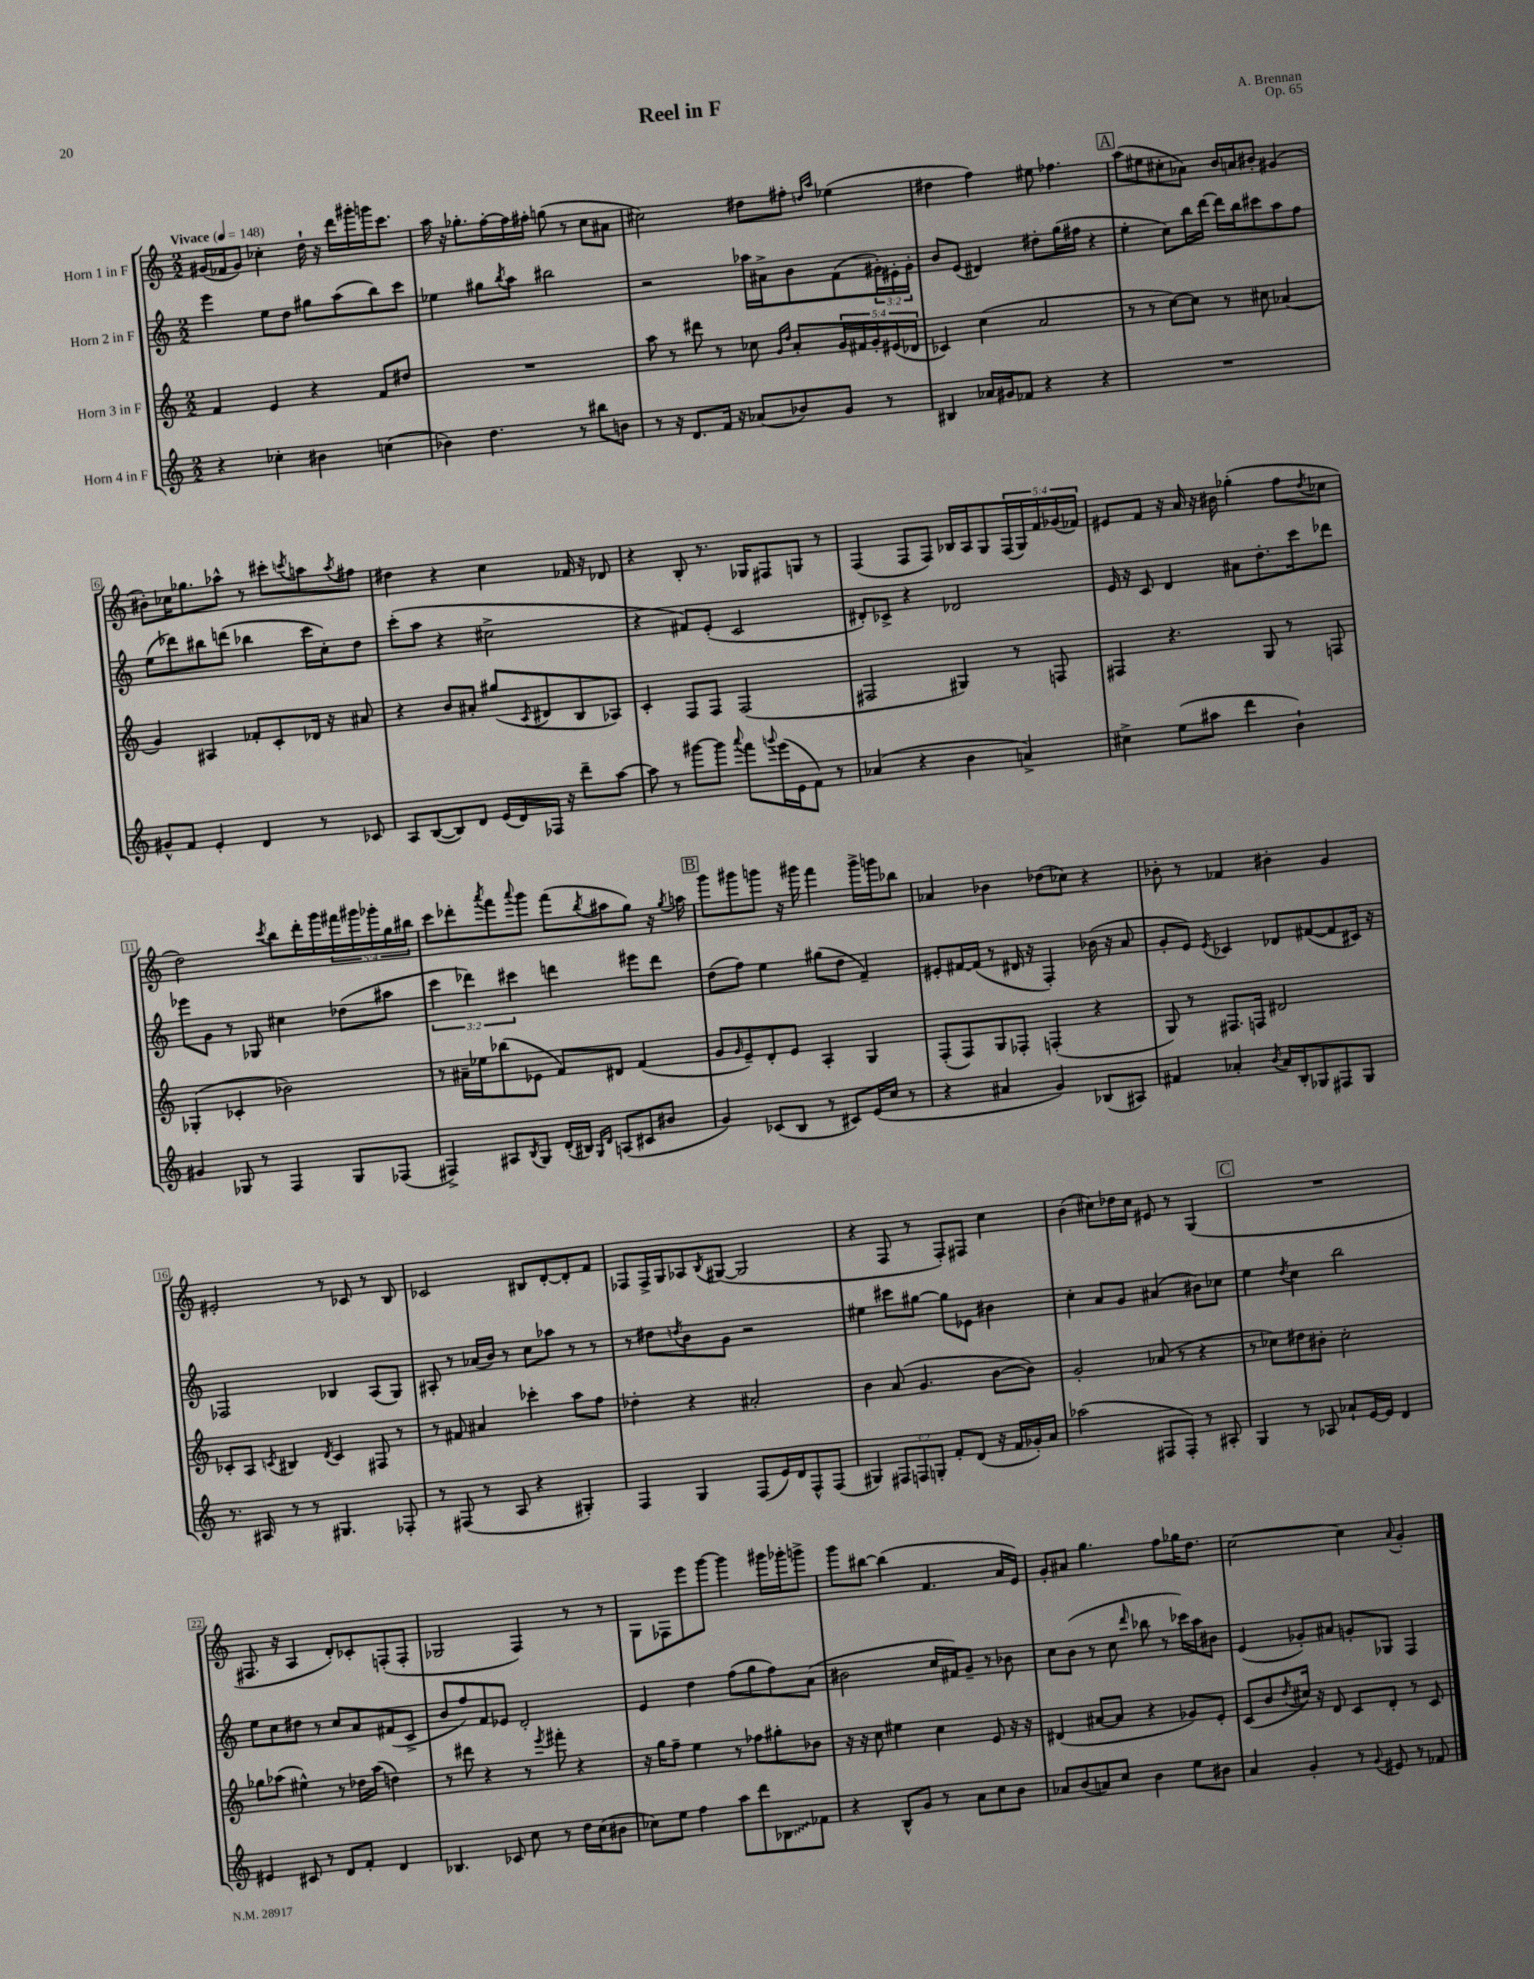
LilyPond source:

\header { title = "Reel in F" composer = "A. Brennan" opus = "Op. 65" }
<<
\new StaffGroup <<
\new Staff = "s0" \with { instrumentName = "Horn 1 in F" } {
    \clef treble \key c \major \numericTimeSignature \time 2/2 \override Staff.TupletNumber.text = #tuplet-number::calc-fraction-text \tempo "Vivace" 4 = 148
    gis'16( fes'16 gis'8) ces''4-. d''16-! r16 d'''16 gis'''16-. g'''16 c'''8. |
    a''16 r16 ges''8.-. f''16~-. f''16 fis''16-. g''8( r8 c''8 ais'8 |
    cis''2) dis''8 fis''8-. \grace { d''16 a''16 } ees''4( |
    dis''4 f''4) eis''8 fes''4. |
    \mark \markup { \box "A" } a''8( eis''8 cis''8-. aes'8) b'16 a'16 bis'8-. gis'4( |
    bis'8-.) ces''16 ges''8. aes''8-^ r8 cis'''8-. \acciaccatura { c'''8 } a''8 \acciaccatura { a''8 } fis''8 |
    dis''4 r4 c''4 fes'16 r16 des'8 |
    r4 b8-. r8. ges16 fis8 g8 r8 |
    f4( f8 f8) bes16 a16 g8 \tuplet 5/4 { f16( g16) f'16 ges'16( fes'16) } |
    eis'8 f'8 r16 a'16 r16 bis'16 ges''4-.( f''8 \acciaccatura { d''8 } ces''8 |
    d''2) \acciaccatura { c'''8 } b''8 d'''16-. g'''16 \tuplet 5/4 { fis'''16 gis'''16 ges'''16-. g''16 bis''16 } |
    c'''8 des'''8-. \acciaccatura { a'''8 } f'''8 \appoggiatura { a'''8 } g'''8 f'''8( \acciaccatura { b''8 } ais''8 g''8) r16 \acciaccatura { g''8 } a''16 |
    \mark \markup { \box "B" } g'''8 gis'''8 g'''8 r16 gis'''16 f'''4 gis'''16-> g'''16 bes''8 |
    aes'4 bes'4 des''8( ces''8) r4 |
    bes'8-. r8 fes'4 bis'4-. g'4 |
    eis'2-. r8 ces'8 r8 b8 |
    ces'2 bis8 d'8~-. d'8-. f'8 |
    fes8 fes16-> g16 aes8 \acciaccatura { b8 } gis8~( gis2 |
    r4 f8 r8 f8-.) fis8 c''4 |
    b'4( cis''8) des''16 cis''16 eis'8 r8 g4( |
    \mark \markup { \box "C" } R1 |
    fis8. r16 a4 d'8-.) ces'8-. f8-.( f8-. |
    ges2 f4) r8 r8 |
    g8 fes8 e'''8 g'''8~ g'''4 gis'''16 ges'''16-. g'''8-> |
    g'''8 bis''8~ bis''4( f'4. a'16 e'16) |
    g'8-. ais'8 g''4. f''8 ges''16 d''8. |
    c''2~ c''4 \appoggiatura { a'8 } g'4-. \bar "|." |
}
\new Staff = "s1" \with { instrumentName = "Horn 2 in F" } {
    \clef treble \key c \major \numericTimeSignature \time 2/2 \override Staff.TupletNumber.text = #tuplet-number::calc-fraction-text
    e'''4 e''8 d''8 gis''8 a''8( b''8) c'''8 |
    ees''4 gis''8 \acciaccatura { b''8 } a''8 bis''2 |
    r2 aes''16 ais'16-> b'8 f'8( \tuplet 3/2 { gis'16-.) eis'16-. gis'16-. } |
    b'8 e'8( dis'4) dis''8-. g''16( fis''16 r4 |
    \mark \markup { \box "A" } e''4-. c''8) b''16 d'''16~ d'''16 b''16 cis'''8 a''8 f''8 |
    e''8( des'''8) bis''8 d'''8( bes''4 c'''16 c''16-.) d''8 |
    c'''8-.( a''8 r4 cis''2-> |
    r4 fis'8) e'8-.( c'2 |
    dis'8-.) ces'8-> r4 des'2 |
    e'16 r16 c'8 d'4 ais'8 d''8.-. c'''16 des'''8 |
    ees'''8 g'8 r8 ges8 cis''4 des''8( ais''8 |
    \tuplet 3/2 { c'''4 des'''4) cis'''4 } d'''4 eis'''8 d'''8 |
    \mark \markup { \box "B" } d''8( f''8) e''4 gis''8( d''8 f'4--) |
    eis'8-. fis'16~ fis'16( r8 dis'16 r16 f4-.) bes'16( r16 a'8 |
    g'8-. e'8) \acciaccatura { e'8 } ces'4 des'8 fis'8~( fis'8 cis'16) r16 |
    fes2 bes4 a8( g8) |
    ais8-. r8 aes'16( b'16) r8 c''8 aes''8 r8 r8 |
    r8 dis''8 \acciaccatura { d''8 } b'8 g'8 r2 |
    eis''4 cis'''8 gis''8~ gis''8 ees'8 bis'4 |
    c''4-. a'8 g'8 ais'4( bis'8) ces''8 |
    \mark \markup { \box "C" } e''4 \acciaccatura { d''8 } c''4 b''2 |
    e''8 c''8 dis''8 r8 c''8 a'8 fis'8( c'8-> |
    b'8 f''8) f'8 ees'8 d'2-. |
    e'4 d''4 f''8( g''8 f''8) a'8( |
    bis'2 c''16 fis'16) g'8-- r8 bes'8 |
    c''8 b'8( r8 c''8 \grace { d'''16 } bes''8 r8 ces'''16) a''16 bis'8 |
    e'4( ges'8-.) ais'8 g'8-. ges8 f4 \bar "|." |
}
\new Staff = "s2" \with { instrumentName = "Horn 3 in F" } {
    \clef treble \key c \major \numericTimeSignature \time 2/2 \override Staff.TupletNumber.text = #tuplet-number::calc-fraction-text
    f'4 e'4 r4 f'8 dis''8 |
    R1 |
    a''8 r8 dis'''8 r8 ces''8 \grace { g'16 d''16 } a'8-. \tuplet 5/4 { g'16 fis'16 g'16-. eis'16( des'16 } |
    ces'4) c''4( a'2 |
    \mark \markup { \box "A" } r8 r8 c''8~) c''8 r8 cis''8 aes'4( |
    g'4) ais4 fes'8-. c'8-. des'16 r16 ais'8 |
    r4 b'8 ais'8-. gis''8( \acciaccatura { c'8 } dis'8 b8 aes8) |
    c'4-. f8 f8 f2( |
    fis2 gis4) r8 f8 |
    fis4 r4. g8 r8 f8 |
    ges4-.( ces'4-. bes'2) |
    r8 ais'16-- ees''16 bes''8( ees'8 f'8) dis'8 f'4( |
    \mark \markup { \box "B" } g'8 \grace { g'16 } e'8--) d'8-. e'8 a4-. g4 |
    f8-.( f8) g8 fes8-. f4-.( r4 |
    g8) r8 fis8. f16 dis'2 |
    ces'8-. a8 \acciaccatura { c'8 } bis4 \acciaccatura { d'8 } c'4 fis8 r8 |
    r8 fis'8 ais'4 ces'''4-. a''8 f''8 |
    des''4-. r4 ais'2-. |
    b'4 a'8( g'4. b'8~ b'8) |
    g'2-. aes'8( r8 r4 |
    \mark \markup { \box "C" } r8 ces''8) dis''8 bis'8-. ces''2-. |
    ges''8 aes''8( eis''4-^) r8 des''16 aes''16( d''4) |
    r8 dis'''8 r4 r8 \acciaccatura { e'''8 } fis'''8-. r4 |
    r16 g''16 f''8-- e''4 r8 fes''8 gis''8-. bes'8 |
    r16 r16 c''8 eis''4 c''4 e'8 r16 r16 |
    dis'4( ais'8~ ais'8 r4 ges'8) e'8-. |
    c'8( b'8 \acciaccatura { d''8 } cis''16) r16 d'8 c'8 d'8-. r8 c'8 \bar "|." |
}
\new Staff = "s3" \with { instrumentName = "Horn 4 in F" } {
    \clef treble \key c \major \numericTimeSignature \time 2/2 \override Staff.TupletNumber.text = #tuplet-number::calc-fraction-text
    r4 ces''4-. bis'4 c''4( |
    bes'4) d''4. r8 bis''8 b'8 |
    r8 r16 d'8. f'16 r16 aes'8( bes'8) g'8 r8 |
    bis4 aes'16 gis'16 fes'8 r4 r4 |
    \mark \markup { \box "A" } R1 |
    gis'8-^ f'8 e'4-. d'4 r8 ces'8 |
    a8 b8~( b8) d'8 e'16( d'16) fes16 r16 d'''8-- a''8~ |
    a''8 r8 gis'''8~ gis'''8 \appoggiatura { a'''8 } f'''8 \appoggiatura { g'''8 } e'''16( e'16 f'8) r8 |
    aes'4( r4 b'4 a'4->) |
    cis''4-> e''8( ais''8 d'''4 b'4-!) |
    gis'4 ges8 r8 f4 ges8 fes8( |
    fis4->) ais8 \acciaccatura { b8 } g8 d'16-.( bis16) \grace { g16 d'16 } a8( cis'8 bis'8 |
    \mark \markup { \box "B" } g'4) ces'8( b8 r8 cis'8) e'16( c''16 r8 |
    r4 ais'4 g'4) bes8( ais8) |
    fis'4 aes'4-. \acciaccatura { b'8 } aes'16 b16-. ges8 fis8 ges8 |
    r8. ais16 r8 r8 gis4. fes8-. |
    r8 fis8( r8 a8 r4 gis4-.) |
    f4 g4 f8( e'16) d'16 f8-^ f8( |
    gis4) \tuplet 3/2 { fis8 f8 g8-. } f'8-. d'8( r16 f'16 ges'16-.) a'16 |
    aes''2( fis8 fis8-.) r8 ais8-. |
    \mark \markup { \box "C" } g4 r8 aes8 aes'8-! e'16~ e'16 d'4 |
    eis'4 cis'8 r8 d'8 f'8-. d'4 |
    bes4. ces'8 c''8 r8 d''16 c''16( bis'8 |
    ces''8) e''8 f''4 a''8 d'''8 \once \override Glissando.style = #'zigzag bes8\glissando fes'8 |
    r4 b8-^ g'8 r8 a'8 c''8 b'8 |
    aes'8 b'8( a'8) c''8 b'4 e''8 bis'8 |
    a'4 g'4-. r8 \appoggiatura { g'8 } eis'8 r8 fes'8 \bar "|." |
}
>>
>>
\layout { \context { \Score \override BarNumber.stencil = #(make-stencil-boxer 0.1 0.3 ly:text-interface::print) } }
